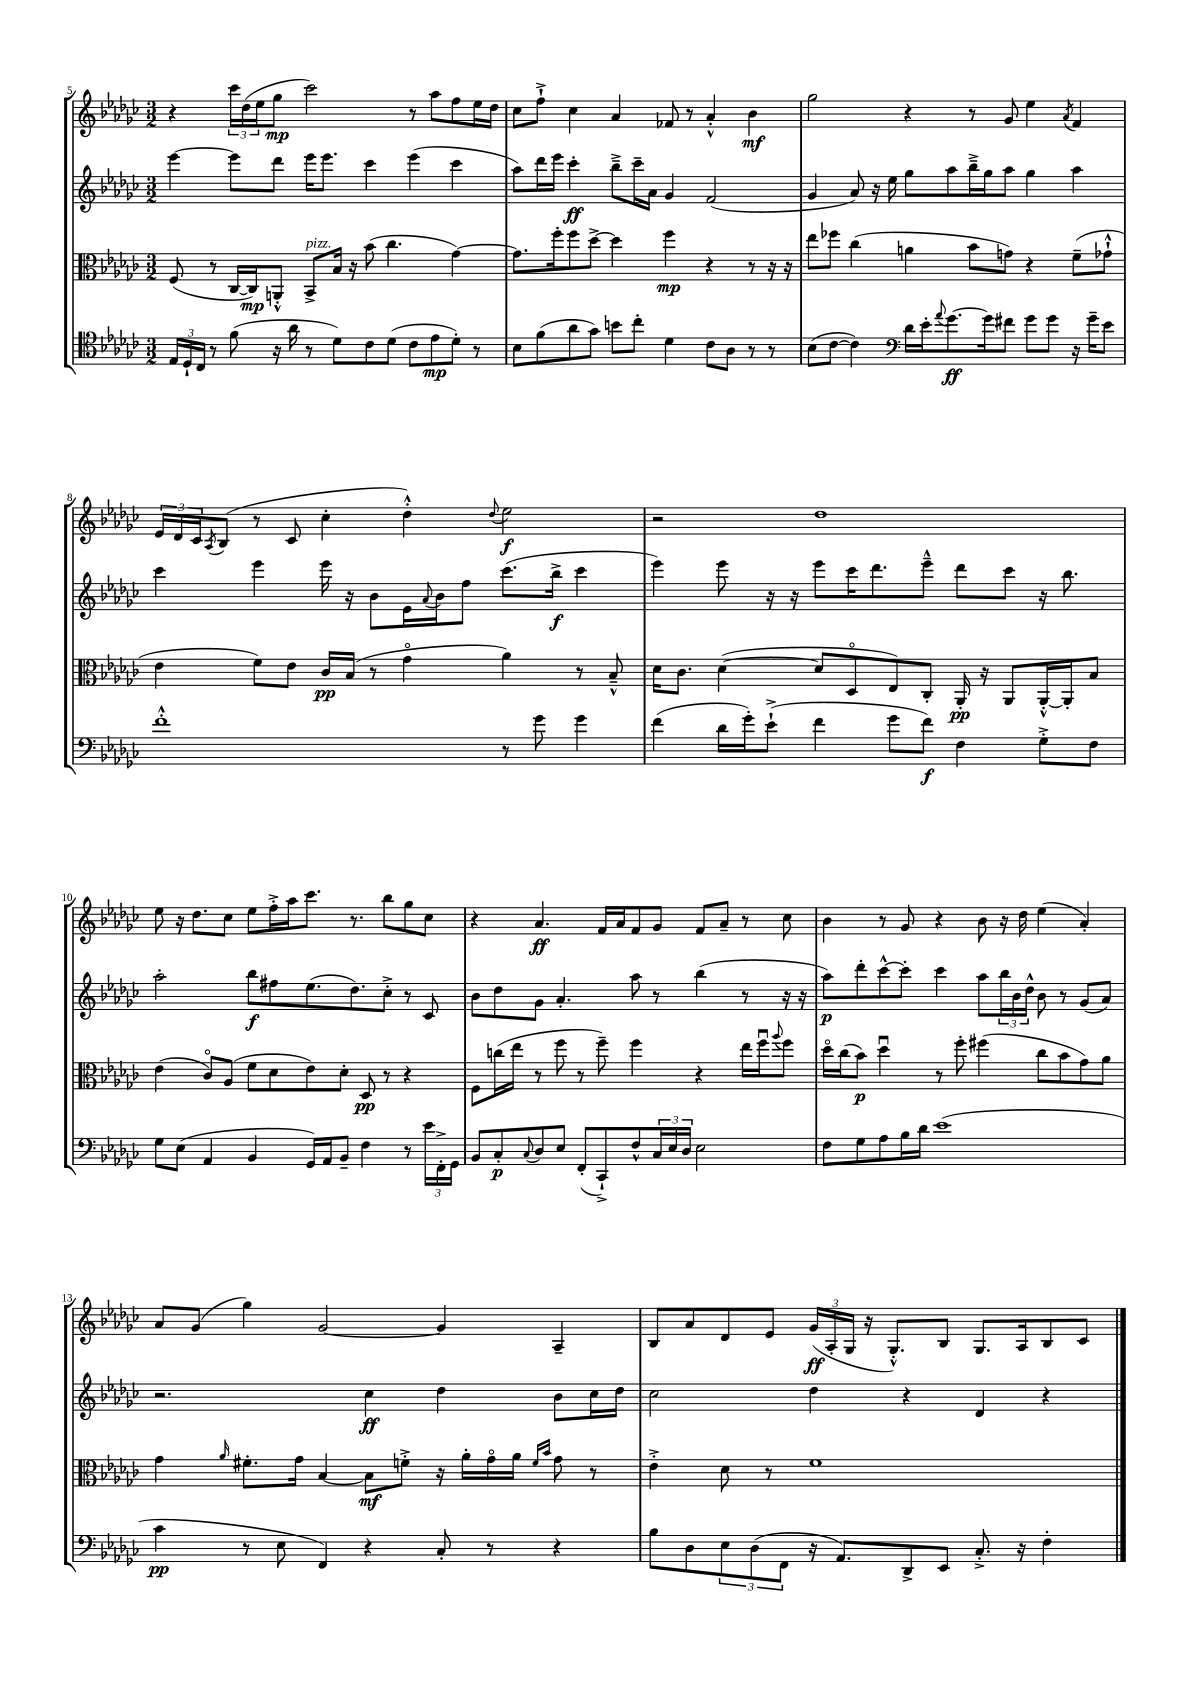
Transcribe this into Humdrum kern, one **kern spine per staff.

**kern	**kern	**kern	**kern
*staff4	*staff3	*staff2	*staff1
*clefC4	*clefC3	*clefG2	*clefG2
*k[b-e-a-d-g-c-]	*k[b-e-a-d-g-c-]	*k[b-e-a-d-g-c-]	*k[b-e-a-d-g-c-]
*M3/2	*M3/2	*M3/2	*M3/2
24E-/LL	(8F/	[4eee-\	4r
24D-`/	.	.	.
24C-/JJ	.	.	.
8r	8r	.	.
(8f\	[16C-/LL	8eee-\]L	24ccc-\LL
.	.	.	(24dd-\
.	16C-/]J)	.	.
.	.	.	24ee-\J
16r	8AA'^^/J	8ddd-\J	8gg-\J
16a-\	.	.	.
8r	8BB-^/L	16eee-\LK	2ccc-\)
.	.	8.eee-\J	.
8d-\L)	16B-/Jk	.	.
.	16r	.	.
8c-\	(8b-\	4ccc-\	.
(8d-\J	4.cc-\	.	.
8c-\L	.	(4eee-\	8r
8e-\	.	.	8aa-\L
8d-'\J)	[4g-\)	4ccc-\	8ff\
8r	.	.	16ee-\L
.	.	.	16dd-\JJ
=	=	=	=
8B-\L	8.g-\]L	8aa-\L)	8cc-\L
(8f\	.	16ddd-\L	8ff`^\J
.	16ff'\k	16eee-\JJ	.
8a-\	8ff\	4ccc-'\	4cc-\
8g-\J)	[8dd-^\J	.	.
8b\L	4dd-\]	8bb-~^\L	4a-/
8cc-'\J	.	16ccc-~\L	.
.	.	16a-\JJ	.
4d-\	4ff\	4g-/	8f-/
.	.	.	8r
8c-\L	4r	(2f/	4a-'^^/
8A-\J	.	.	.
8r	8r	.	4b-\
8r	16r	.	.
.	16r	.	.
=	=	=	=
(8B-\L	8ee-\L	4g-/	2gg-\
[8c-\J	8ff-\J	.	.
4c-\])	(4cc-\	8a-/)	.
.	.	16r	.
.	.	16ee-\	.
*clefF4	*	*	*
16d-\LL	4a\	8gg-\L	4r
16e-'\J	.	.	.
8qqa-/	.	.	.
[8.g-\	.	8aa-\	.
.	8b-\L	16bb-~^\L	8r
16g-\]k	.	16gg-\J	.
8f#\J	8g\J)	8aa-\J	8g-/
8g-\L	4r	4gg-\	4ee-\
8g-\J	.	.	.
.	.	.	8qa-/
16r	(8f~\L	4aa-\	4f/
16g-~\LK	.	.	.
8e-\J	8g-`^^\J	.	.
=	=	=	=
1f'^^	4e-\	4ccc-\	24e-/LL
.	.	.	24d-/
.	.	.	24c-/J
.	.	.	8qA-/
.	.	.	(8B-/J
.	8f\L)	4eee-\	8r
.	8e-\J	.	8c-/
.	16c-/LL	16eee-\	4cc-'\
.	(16B-/JJ	16r	.
.	8r	8b-\L	.
.	4g-o\	16e-\L	4dd-'^^\)
.	.	8qqa-/	.
.	.	16b-\J	.
.	.	8ff\J	.
.	.	.	8qqdd-/
8r	4a-\)	(8.ccc-\L	2ee-\
8g-\	.	.	.
.	.	16bb-^\Jk	.
4g-\	8r	4ccc-\	.
.	8B-~^^/	.	.
=	=	=	=
(4f\	16d-\LK	4eee-\)	2r
.	8.c-\J	.	.
16d-\LL	([4d-\	8eee-\	.
16g-'\J)	.	.	.
(8e-`^\J	.	16r	.
.	.	16r	.
4f\	8d-/]L	8eee-\L	1dd-
.	8D-o/	16ccc-\K	.
.	.	8.ddd-\	.
8g-\L	8E-/)	.	.
8f\J)	8C-'/J	8eee-~^^\J	.
4F\	16AA-'/	8ddd-\L	.
.	16r	.	.
.	8AA-/L	8ccc-\J	.
8G-'^\L	[16AA-'^^/L	16r	.
.	16AA-'/]J	8.bb-\	.
8F\J	8B-/J	.	.
=	=	=	=
8G-\L	(4e-\	2aa-'\	8ee-\
(8E-\J	.	.	16r
.	.	.	8.dd-\L
4AA-/	8c-o/L)	.	.
.	(8A-/J	.	8cc-\J
4BB-/	8f\L	8bb-\L	8ee-\L
.	8d-\	8ff#\	16ff'^\L
.	.	.	16aa-\J
16GG-/LL)	8e-\)	(8.ee-\	8.ccc-\J
16AA-/J	.	.	.
8BB-~/J	8d-'\J	.	.
.	.	8.dd-\)	8.r
4F\	8D-/	.	.
.	8r	8cc-'^\J	8bb-\L
8r	4r	8r	8gg-\
24e-\LL	.	8c-/	8cc-\J
24FF'^\	.	.	.
24GG-\JJ	.	.	.
=	=	=	=
8BB-/L	8F\L	8b-\L	4r
8C-'/	(16cc\L	8dd-\	.
.	16ee-\JJ	.	.
8qqC-/	.	.	.
8D-/	8r	8g-\J	4.a-/
8E-/J	8ff\	4.a-'/	.
(8FF'/L	8r	.	.
8CC-`^/)	8ff~\)	.	16f/LL
.	.	.	16a-/J
8F^^/	4ff\	8aa-\	8f/
24C-/L	.	8r	8g-/J
24E-/	.	.	.
24D-/JJ	.	.	.
2E-\	4r	(4bb-\	8f/L
.	.	.	8a-~/J
.	16ee-\LL	8r	8r
.	16ffu\J	.	.
.	8qqaa-/	.	.
.	8ff\J	16r	8cc-\
.	.	16r	.
=	=	=	=
8F\L	16dd-o\LL	8aa-\L)	4b-\
.	(16cc-\J	.	.
8G-\	8b-\J)	8ddd-'\	.
8A-\	4dd-u\	[8ccc-^^\	8r
16B-\L	.	8ccc-'\]J	8g-/
16d-\JJ	.	.	.
(1e-	8r	4ccc-\	4r
.	8ff'\	.	.
.	(4ff#\	8aa-\L	8b-\
.	.	24bb-\L	16r
.	.	24b-\	.
.	.	.	16dd-\
.	.	24dd-^^\JJ	.
.	8cc-\L	8b-\	(4ee-\
.	8b-\	8r	.
.	8g-\)	(8g-/L	4a-'/)
.	8a-\J	8a-/J)	.
=	=	=	=
4c-\	4g-\	2.r	8a-/L
.	.	.	(8g-/J
.	16qqa-/	.	.
8r	8.f#'\L	.	4gg-\)
8E-\	.	.	.
.	16g-\Jk	.	.
4FF/)	[4B-/	.	[2g-/
4r	8B-\]L	4cc-\	.
.	8f'^\J	.	.
8C-'/	16r	4dd-\	4g-/]
.	16a-'\LL	.	.
8r	16g-o\	.	.
.	16a-\JJ	.	.
.	16qqf/LL	.	.
.	16qqb-/JJ	.	.
4r	8g-\	8b-\L	4A-~/
.	8r	16cc-\L	.
.	.	16dd-\JJ	.
=	=	=	=
8B-\L	4e-'^\	2cc-\	8B-/L
8D-\	.	.	8a-/
12E-\	8d-\	.	8d-/
(12D-\	.	.	.
.	8r	.	8e-/J
12FF\J	.	.	.
16r	1f	4dd-\	(24g-/LL
.	.	.	24A-'/
8.AA-/L)	.	.	.
.	.	.	24G-/JJ
.	.	.	16r
.	.	.	8.G-'^^/L)
8DD-^/	.	4r	.
8EE-/J	.	.	8B-/J
8.C-'^/	.	4d-/	8.G-/L
16r	.	.	16A-/k
4F'\	.	4r	8B-/
.	.	.	8c-/J
==	==	==	==
*-	*-	*-	*-
